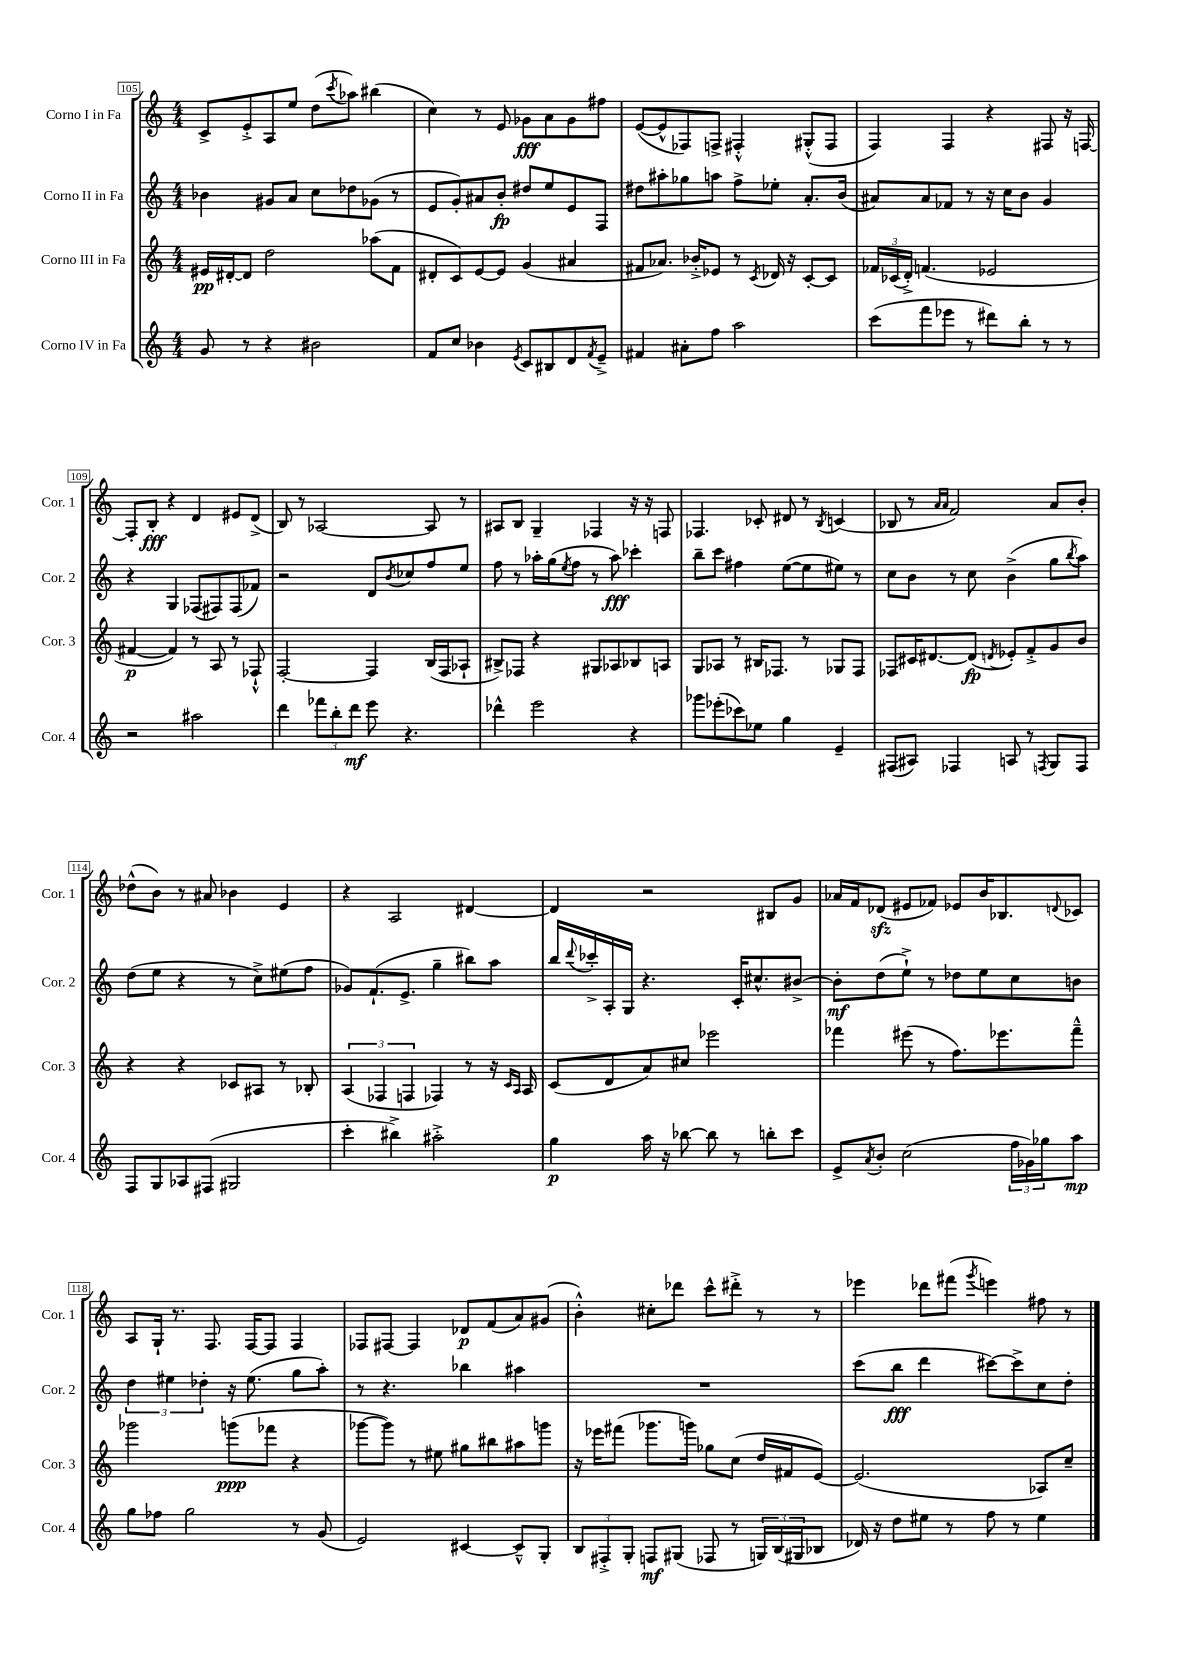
<<
\new StaffGroup <<
\new Staff = "s0" \with { instrumentName = "Corno I in Fa" shortInstrumentName = "Cor. 1" } {
    \clef treble \key c \major \numericTimeSignature \time 4/4
    c'8-> e'8-.-> a8 e''8 d''8( \acciaccatura { c'''8 } aes''8) bis''4( |
    c''4) r8 e'8 ges'8\fff a'8 ges'8 fis''8 |
    e'8~( e'8-^ fes8) f8-> fis4-.-^ gis8-.-^( fis8 |
    f4) f4 r4 fis8 r16 f16~ |
    f8-. b8-.\fff r4 d'4 eis'8 d'8->( |
    b8) r8 aes2~ aes8 r8 |
    ais8 b8 g4-- fes4 r16 r16 f8 |
    fes4. ces'8-. dis'8 r8 \acciaccatura { b8 } c'4( |
    bes8 r8 \grace { a'16 a'16 } f'2) a'8 b'8-. |
    des''8-^( b'8) r8 ais'8 bes'4 e'4 |
    r4 a2 dis'4~ |
    dis'4 r2 bis8 g'8 |
    aes'16 f'16 des'8\sfz( eis'8 fes'8) ees'8 b'16 bes8. \appoggiatura { d'8 } ces'8 |
    a8 g16-! r8. f8. f16~ f8 f4 |
    fes8 fis8~ fis4 des'8\p f'8( a'8) gis'8( |
    b'4-.-^) cis''8-. des'''8 c'''8-^ dis'''8-.-> r8 r8 |
    ees'''4 des'''8 fis'''8( \acciaccatura { g'''8 } e'''4) fis''8 r8 \bar "|." |
}
\new Staff = "s1" \with { instrumentName = "Corno II in Fa" shortInstrumentName = "Cor. 2" } {
    \clef treble \key c \major \numericTimeSignature \time 4/4
    bes'4 gis'8 a'8 c''8 des''8 ges'8( r8 |
    e'8 g'8-.) ais'8 b'8-.\fp dis''8 e''8 e'8 f8 |
    dis''8 ais''8-. ges''8 a''8 f''8-> ees''8-. a'8.-. b'16( |
    ais'8) ais'8 fes'8 r8 r16 c''16 b'8 g'4 |
    r4 g4 fes8( fis8) fis8( fes'8) |
    r2 d'8 \acciaccatura { b'8 } ces''8 f''8 e''8 |
    f''8 r8 aes''16-. g''16( \acciaccatura { e''8 } f''8 r8 aes''8\fff) ces'''4-. |
    b''8-- c'''8 fis''4 e''8~( e''8 eis''8) r8 |
    c''8 b'8 r8 c''8 b'4->( g''8 \acciaccatura { b''8 } a''8) |
    d''8( e''8 r4 r8 c''8->) eis''8( f''8 |
    ges'8) f'8.-!( e'8.-> g''4-- bis''8) a''8 |
    b''16 \appoggiatura { d'''8 } ces'''16-.-> a16-. g16 r4. c'16-. cis''8.-^ bis'8~-> |
    bis'8-.\mf d''8( e''8-!->) r8 des''8 e''8 c''8 b'8 |
    \tuplet 3/2 { d''4 eis''4 des''4-. } r16 eis''8.( g''8 a''8-.) |
    r8 r4. bes''4 ais''4 |
    R1 |
    c'''8( b''8\fff d'''4 cis'''8~) cis'''8-> c''8 d''8-. \bar "|." |
}
\new Staff = "s2" \with { instrumentName = "Corno III in Fa" shortInstrumentName = "Cor. 3" } {
    \clef treble \key c \major \numericTimeSignature \time 4/4
    eis'16\pp dis'16~-. dis'8 d''2 aes''8( f'8 |
    dis'8-. c'8) e'8~ e'8 g'4( ais'4 |
    fis'8 aes'8.) bes'16-.-> ees'8 r8 \acciaccatura { c'8 } des'16 r16 c'8~-. c'8 |
    \tuplet 3/2 { fes'16 ces'16( d'16-.->) } f'4.( ees'2 |
    fis'4~\p fis'4) r8 a8 r8 fes8-!-^ |
    f2~-. f4 b16( f16 aes8-! |
    bis8->) fes8 r4 gis8 aes8 bes8 a8 |
    g8 aes8 r8 bis16 fes8. r8 ges8 fes8 |
    fes8 cis'16 dis'8.~ dis'8\fp( \acciaccatura { d'8 } ees'8-.) f'8-.-> g'8 b'8 |
    r4 r4 ces'8 ais8 r8 bes8-. |
    \tuplet 3/2 { a4( fes4 f4 } fes4) r8 r16 \grace { c'16 a16 } a16 |
    c'8( d'8 a'8) cis''8 ees'''2 |
    fes'''4 eis'''8( r8 f''8.) ees'''8. fes'''8---^ |
    ges'''2 g'''8\ppp( fes'''8 r4 |
    ges'''8~ ges'''8) r8 eis''8 gis''8 bis''8 ais''8 g'''8 |
    r16 ees'''16 fis'''8( ges'''8. g'''16) ges''8 c''8( d''16 fis'16 e'8~) |
    e'2.( aes8) c''8-- \bar "|." |
}
\new Staff = "s3" \with { instrumentName = "Corno IV in Fa" shortInstrumentName = "Cor. 4" } {
    \clef treble \key c \major \numericTimeSignature \time 4/4
    g'8 r8 r4 bis'2 |
    f'8 c''8 bes'4 \acciaccatura { e'8 } c'8 bis8 d'8 \acciaccatura { f'8 } e'8---> |
    fis'4 ais'8-. f''8 a''2 |
    c'''8( f'''8 ees'''8 r8 dis'''8) b''8-. r8 r8 |
    r2 ais''2 |
    d'''4 \tuplet 3/2 { fes'''8 b''8-. d'''8\mf } e'''8 r4. |
    des'''4-^ e'''2 r4 |
    ges'''8 ees'''8-.( ces'''8) ees''8 g''4 e'4-- |
    fis8( ais8) fes4 a8 r8 \acciaccatura { f8 } g8 f8 |
    f8 g8 aes8 fis8( gis2 |
    c'''4-. bis''4->) ais''2-.-> |
    g''4\p a''16 r16 bes''8~ bes''8 r8 b''8-. c'''8 |
    e'8-> \acciaccatura { a'8 } b'8-. c''2( \tuplet 3/2 { f''16 ges'16) ges''16 } a''8\mp |
    g''8 fes''8 g''2 r8 g'8( |
    e'2) cis'4~ cis'8---^ g8-. |
    \tuplet 3/2 { b8 fis8-.-> g8-. } f8\mf gis8( fes8 r8 \tuplet 3/2 { g16) b16( gis16 } bes8 |
    des'16) r16 d''8 eis''8 r8 f''8 r8 eis''4 \bar "|." |
}
>>
>>
\layout { \context { \Score currentBarNumber = #105 \override BarNumber.stencil = #(make-stencil-boxer 0.1 0.3 ly:text-interface::print) } }
